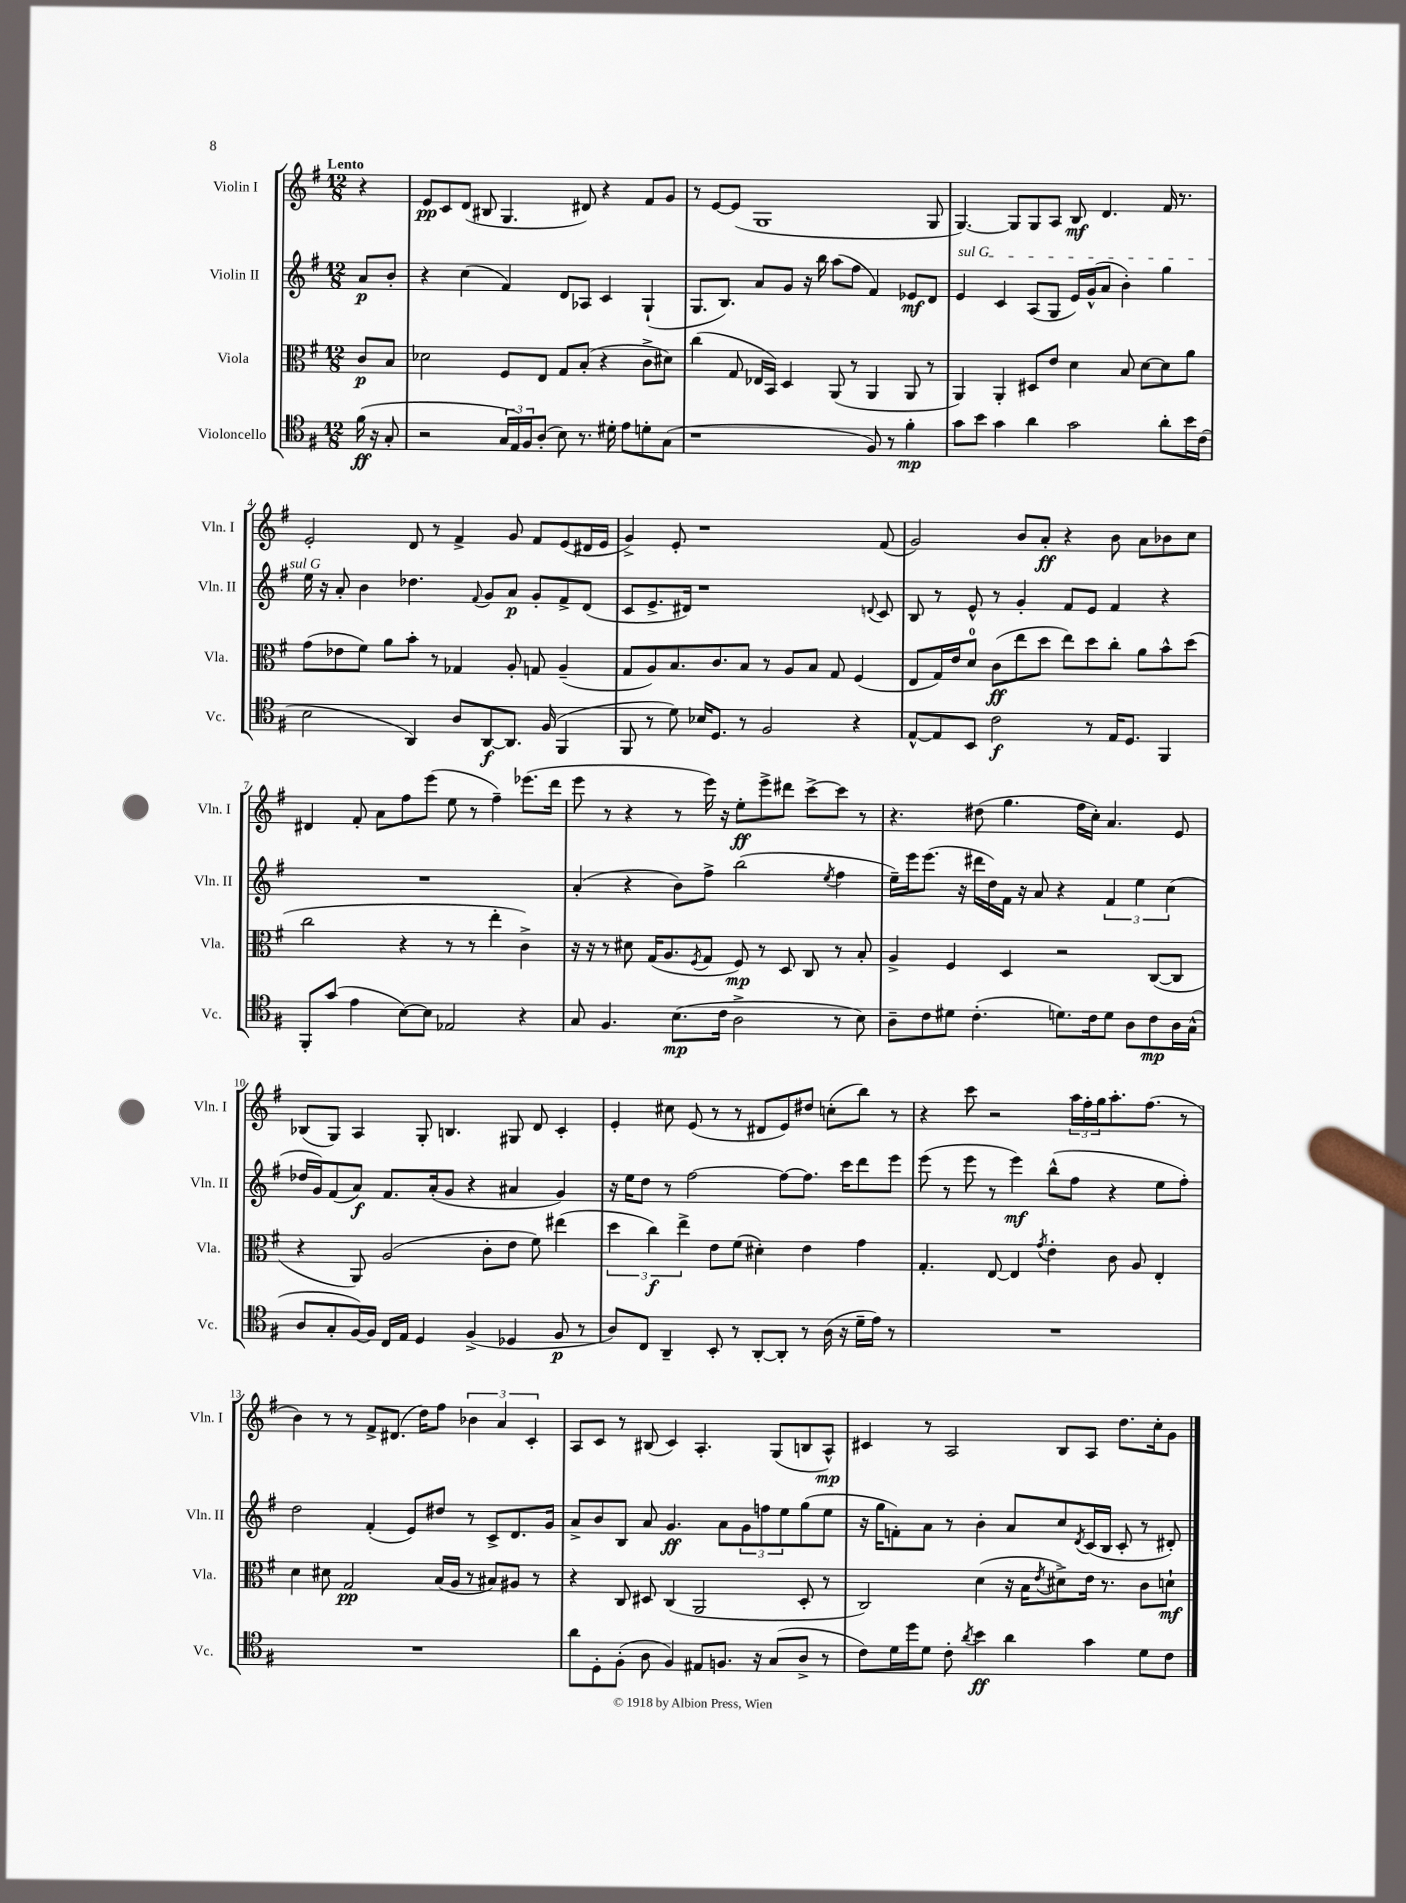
<<
\new StaffGroup <<
\new Staff = "s0" \with { instrumentName = "Violin I" shortInstrumentName = "Vln. I" } {
    \clef treble \key g \major \numericTimeSignature \time 12/8 \partial 4 \tempo "Lento"
    r4 |
    e'8\pp c'8 d'8( bis8 g4. dis'8) r4 fis'8 g'8 |
    r8 e'8~ e'8( g1 g8 |
    g4.~) g8 g8 a8 b8\mf d'4. fis'16 r8. |
    e'2-. d'8 r8 fis'4-> g'8 fis'8 e'8( dis'16 e'16 |
    g'4->) e'8-. r1 fis'8( |
    g'2) b'8 a'8-.\ff r4 b'8 a'8 bes'8 c''8 |
    dis'4 fis'8-. a'8 fis''8 e'''8( e''8 r8 fis''4--) ees'''8.( d'''16 |
    e'''8 r8 r4 r8 e'''16) r16 e''8-.\ff e'''8-> dis'''8 c'''8~-> c'''8 r8 |
    r4. dis''8( g''4. fis''16 c''16-.) a'4. e'8 |
    bes8( g8) a4 g8-. b4. gis8 d'8 c'4-. |
    e'4-. cis''8 e'8( r8 r8 dis'8 e'8) dis''8 c''8-.( b''8) r8 |
    r4 c'''8 r2 \tuplet 3/2 { a''16 fis''16-. g''16 } a''8.-. fis''8.( r8 |
    b'4) r8 r8 fis'8-> dis'8.( d''16) fis''8 \tuplet 3/2 { bes'4 a'4 c'4-. } |
    a8 c'8 r8 bis8( c'4) a4.-. g8( b8 a8-^\mp) |
    cis'4 r8 a2 b8 a8 d''8. c''16-. g'8 \bar "|." |
}
\new Staff = "s1" \with { instrumentName = "Violin II" shortInstrumentName = "Vln. II" } {
    \clef treble \key g \major \numericTimeSignature \time 12/8 \partial 4
    a'8\p b'8-. |
    r4 c''4( fis'4) d'8 aes8 c'4 g4-!( |
    g8. b8.) a'8 g'8 r16 b''16 a''8( fis''8 fis'4) ees'8\mf d'8 |
    \once \override TextSpanner.bound-details.left.text = \markup { \italic "sul G" } e'4\startTextSpan c'4 a8( g8 e'16) g'16-^( a'8 b'4-.) g''4 |
    e''16\stopTextSpan r16 a'8-. b'4 des''4. \appoggiatura { fis'8 } g'8 a'8\p g'8-. fis'8-> d'8( |
    c'8 e'8.-> dis'16) r1 \appoggiatura { d'8 } c'8 |
    b8 r8 e'8-^ r8 g'4-. fis'8 e'8 fis'4 r4 |
    R1. |
    a'4-.( r4 b'8) fis''8-> b''2( \acciaccatura { e''8 } fis''4 |
    e''16--) e'''16 e'''8.( r16 dis'''16 d''16) fis'16 r16 a'8 r4 \tuplet 3/2 { fis'4 e''4 c''4( } |
    des''16 g'16) fis'8( a'8\f) fis'8. a'16-.( g'8 r4 ais'4 g'4) |
    r16 e''16 d''8 r8 fis''2~ fis''8~ fis''8. c'''16 d'''8 e'''8 |
    e'''8( r8 e'''8 r8 e'''4\mf) b''8-^( fis''8 r4 e''8 fis''8-.) |
    d''2 fis'4-.( e'8) dis''8 r8 c'8-> d'8. g'16 |
    a'8-> b'8 b8 a'8 g'4.\ff a'8 \tuplet 3/2 { g'8 f''8 e''8 } g''8( e''8 |
    r16 g''16 f'8-.) a'8 r8 b'4-. a'8 c''8 \acciaccatura { d'8 } c'16( b16 c'8-. r8 dis'8-.) \bar "|." |
}
\new Staff = "s2" \with { instrumentName = "Viola" shortInstrumentName = "Vla." } {
    \clef alto \key g \major \numericTimeSignature \time 12/8 \partial 4
    c'8\p b8 |
    des'2 fis8 e8 g8 b8-.( r4 c'8-> dis'8) |
    c''4( g8 ees16 b,16) d4 a,8( r8 a,4 a,8 r8 |
    a,4) a,4-. dis8 e'8 d'4 b8 d'8~ d'8 a'8 |
    g'8( ees'8 fis'8) a'8 b'8-. r8 ges4 a8-. g8 a4--( |
    g8 a8) b8. c'8. b8 r8 a8 b8 g8 fis4( |
    e8 g16) e'16 d'8-0 c'8\ff( e''8 d''8 e''8) d''8 c''8-. a'8 b'8-^ d''8( |
    c''2 r4 r8 r8 e''4-. c'4->) |
    r16 r16 r8 dis'8 g16( a8. \acciaccatura { fis8 } g8 fis8\mp) r8 d8 c8 r8 b8-. |
    a4-> fis4 d4 r2 c8~( c8 |
    r4 a,8) a2( c'8-. e'8 fis'8) eis''4( |
    \tuplet 3/2 { d''4 c''4\f) e''4-> } e'8 fis'8( dis'4-.) e'4 g'4 |
    g4.-. e8~ e4 \acciaccatura { g'8 } e'4-. c'8 a8 e4-. |
    d'4 dis'8 g2\pp b16( a16 r8 bis8) ais8 r8 |
    r4 c8 dis8 c4( a,2 dis8-. r8 |
    c2) d'4( r16 b16 \acciaccatura { e'8 } dis'8->) e'16 r8. c'8 d'8-!\mf \bar "|." |
}
\new Staff = "s3" \with { instrumentName = "Violoncello" shortInstrumentName = "Vc." } {
    \clef tenor \key g \major \numericTimeSignature \time 12/8 \partial 4
    fis'16\ff( r16 g8-. |
    r2 \tuplet 3/2 { g16 e16) fis16 } a8-.( b8) r8. dis'16-. e'8 d'8-. g8( |
    r1 fis8) r8 fis'4-.\mp |
    g'8 b'8 g'4 a'4 g'2 a'8-. b'16 c'16( |
    b2 a,4) a8 a,8~\f a,8. fis16( fis,4 |
    fis,8 r8 d'8) bes16 d8. r8 fis2 r4 |
    e8~-^ e8 b,8 c'2\f r8 e16 d8. fis,4 |
    fis,8-. g'8( e'4 b8~) b8 ees2 r4 |
    g8 fis4. b8.\mp( c'16 a2-> r8 b8) |
    a8-- c'8 dis'8 c'4.-.( d'8.) c'16 d'8 a8 c'8\mp a16 g16-^( |
    a8 g8-. fis16~) fis16 c16 e16 d4 fis4->( des4 fis8\p r8 |
    a8) c8 a,4-- b,8-. r8 a,8~-. a,8-. r8 a16( r16 d'16-- e'16) r8 |
    R1. |
    R1. |
    a'8 d8-. fis8-.( a8 fis4) eis8 f8. r16 g8( a8-> r8 |
    c'8) d'16 d''16 d'8 c'8-. \acciaccatura { a'8 } b'4\ff a'4 g'4 d'8 c'8 \bar "|." |
}
>>
>>
